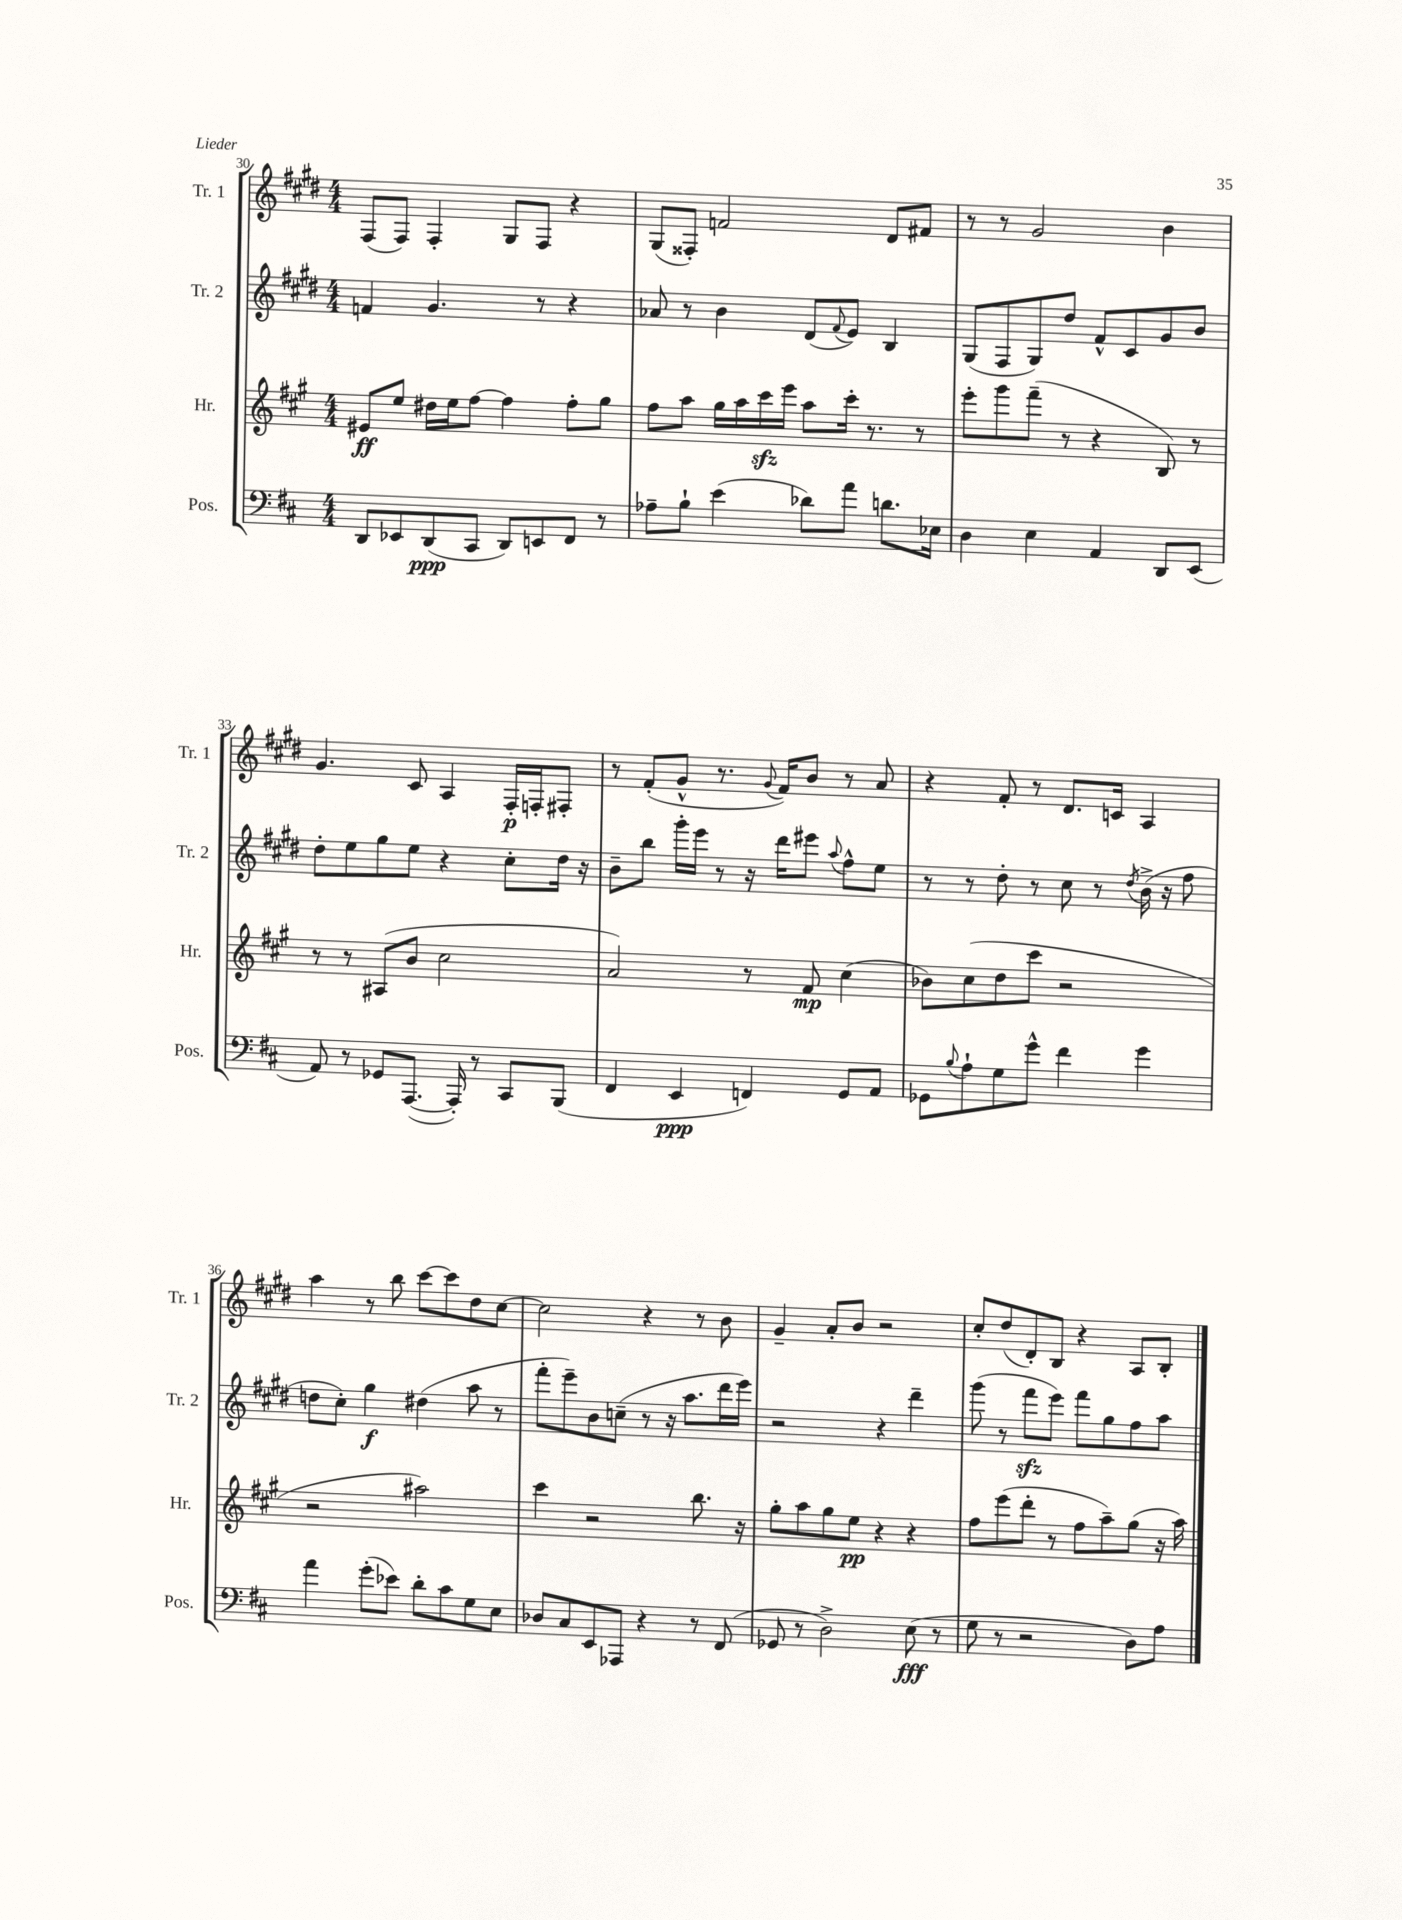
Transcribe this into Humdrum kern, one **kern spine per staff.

**kern	**dynam	**kern	**dynam	**kern	**dynam	**kern	**dynam
*part4	*part4	*part3	*part3	*part2	*part2	*part1	*part1
*staff4	*staff4	*staff3	*staff3	*staff2	*staff2	*staff1	*staff1
*I"Pos.	*	*I"Hr.	*	*I"Tr. 2	*	*I"Tr. 1	*
*I'Pos.	*	*I'Hr.	*	*I'Tr. 2	*	*I'Tr. 1	*
*clefF4	*	*clefG2	*	*clefG2	*	*clefG2	*
*k[f#c#]	*	*k[f#c#g#]	*	*k[f#c#g#d#]	*	*k[f#c#g#d#]	*
*M4/4	*	*M4/4	*	*M4/4	*	*M4/4	*
=30	=30	=30	=30	=30	=30	=30	=30
8DD/L	.	8e#X/L	ff	4fn/	.	(8F#/L	.
8EE-X/	.	8ee/J	.	.	.	8F#/J)	.
(8DD/	ppp	16dd#X\LL	.	4.g#/	.	4F#'/	.
.	.	16ee\J	.	.	.	.	.
8CC#/J	.	[8ff#\J	.	.	.	.	.
8DD/L)	.	4ff#\]	.	.	.	8G#/L	.
8EEn/	.	.	.	8r	.	8F#/J	.
8FF#/J	.	8ff#'\L	.	4r	.	4r	.
8r	.	8gg#\J	.	.	.	.	.
=31	=31	=31	=31	=31	=31	=31	=31
8A-X~\L	.	8ff#\L	.	8a-X/	.	(8G#/L	.
8B`\J	.	8aa\J	.	8r	.	8F##X'/J)	.
(4e\	.	16gg#\LL	.	4b\	.	2fn/	.
.	.	16aa\	.	.	.	.	.
.	.	16ccc#zz\	.	.	.	.	.
.	.	16eee\JJ	.	.	.	.	.
8d-X\L)	.	8aa\L	.	(8d#/L	.	.	.
.	.	.	.	8qqf#/	.	.	.
8a\J	.	16ccc#'\Jk	.	8e/J)	.	.	.
.	.	8.r	.	.	.	.	.
8.dn\L	.	.	.	4B/	.	8d#/L	.
.	.	8r	.	.	.	8f#X/J	.
16E-X\Jk	.	.	.	.	.	.	.
=32	=32	=32	=32	=32	=32	=32	=32
4D\	.	8eee'\L	.	(8G#/L	.	8r	.
.	.	8ggg#\	.	8F#/	.	8r	.
4E\	.	(8fff#~\J	.	8G#/)	.	2g#/	.
.	.	8r	.	8dd#/J	.	.	.
4AA/	.	4r	.	8f#^^/L	.	.	.
.	.	.	.	8c#/	.	.	.
8DD/L	.	8B/)	.	8g#/	.	4b\	.
(8EE/J	.	8r	.	8b/J	.	.	.
!!LO:LB:g=z
=33	=33	=33	=33	=33	=33	=33	=33
8AA/)	.	8r	.	8dd#'\L	.	4.g#/	.
8r	.	8r	.	8ee\	.	.	.
8GG-X/L	.	(8A#X/L	.	8gg#\	.	.	.
([8.AAA/J	.	8b/J	.	8ee\J	.	8c#/	.
.	.	2cc#\	.	4r	.	4A/	.
16AAA'/])	.	.	.	.	.	.	.
8r	.	.	.	.	.	.	.
8CC#/L	.	.	.	8cc#'\L	.	16F#'/LL	p
.	.	.	.	.	.	16Fn'/J	.
(8BBB/J	.	.	.	16dd#\Jk	.	8F#X'/J	.
.	.	.	.	16r	.	.	.
=34	=34	=34	=34	=34	=34	=34	=34
4FF#/	.	2a/)	.	8b~\L	.	8r	.
.	.	.	.	8bb\J	.	(8f#'/L	.
4EE/	ppp	.	.	16ggg#'\LL	.	8g#^^/J	.
.	.	.	.	16eee\JJ	.	.	.
.	.	.	.	8r	.	8.r	.
4FFn/)	.	8r	.	16r	.	.	.
.	.	.	.	.	.	8qqg#/	.
.	.	.	.	16ddd#\KL	.	16f#/KL)	.
.	.	8f#/	mp	8eee#X\J	.	8b/J	.
.	.	.	.	8qqaa/	.	.	.
8GG/L	.	(4cc#\	.	8ff#^^\L	.	8r	.
8AA/J	.	.	.	8ee\J	.	8a/	.
=35	=35	=35	=35	=35	=35	=35	=35
8GG-X\L	.	8b-X\L)	.	8r	.	4r	.
8qqB/	.	.	.	.	.	.	.
8A`\	.	(8cc#\	.	8r	.	.	.
8G\	.	8dd\	.	8dd#'\	.	8f#'/	.
8g^^\J	.	8ccc#\J	.	8r	.	8r	.
4f#\	.	2r	.	8cc#\	.	8.d#/L	.
.	.	.	.	8r	.	.	.
.	.	.	.	.	.	16cn/Jk	.
.	.	.	.	8qdd#/	.	.	.
4g\	.	.	.	(16b^\	.	4A/	.
.	.	.	.	16r	.	.	.
.	.	.	.	8ff#\	.	.	.
!!LO:LB:g=z
=36	=36	=36	=36	=36	=36	=36	=36
4a\	.	2r	.	8ddn\L	.	4aa\	.
.	.	.	.	8cc#'\J)	.	.	.
(8g'\L	.	.	.	4gg#\	f	8r	.
8e-X\J)	.	.	.	.	.	8bb\	.
8d'\L	.	2aa#X\)	.	(4dd#X\	.	[8ccc#\L	.
8c#\	.	.	.	.	.	8ccc#\]	.
8G\	.	.	.	8aa\	.	8dd#\	.
8E\J	.	.	.	8r	.	[8cc#\J	.
=37	=37	=37	=37	=37	=37	=37	=37
8D-X/L	.	4ccc#\	.	8fff#'\L	.	2cc#\]	.
8C#/	.	.	.	8eee~\)	.	.	.
8EE/	.	2r	.	8b\	.	.	.
8AAA-X/J	.	.	.	(8ccn~\J	.	.	.
4r	.	.	.	8r	.	4r	.
.	.	.	.	16r	.	.	.
.	.	.	.	8.aa\L	.	.	.
8r	.	8.bb\	.	.	.	8r	.
(8FF#/	.	.	.	16ddd#\L	.	8b\	.
.	.	16r	.	16eee\JJ)	.	.	.
=38	=38	=38	=38	=38	=38	=38	=38
8GG-X/	.	8gg#'\L	.	2r	.	4g#~/	.
8r	.	8aa\	.	.	.	.	.
2D^\)	.	8gg#\	.	.	.	8a'/L	.
.	.	8ee\J	pp	.	.	8b/J	.
.	.	4r	.	4r	.	2r	.
(8E\	fff	4r	.	4ddd#~\	.	.	.
8r	.	.	.	.	.	.	.
=39	=39	=39	=39	=39	=39	=39	=39
8G\	.	8ff#\L	.	(8ggg#\	.	8cc#'/L	.
8r	.	(8eee\	.	8r	.	(8dd#/	.
2r	.	8ddd'\J	.	8fff#zz\L	.	8d#'/)	.
.	.	8r	.	8eee\J)	.	8B/J	.
.	.	8ff#\L	.	8fff#\L	.	4r	.
.	.	8aa~\)	.	8gg#\	.	.	.
8D\L)	.	(8gg#\J	.	8ff#\	.	8A/L	.
8A\J	.	16r	.	8aa\J	.	8B'/J	.
.	.	16aa\)	.	.	.	.	.
==	==	==	==	==	==	==	==
*-	*-	*-	*-	*-	*-	*-	*-
